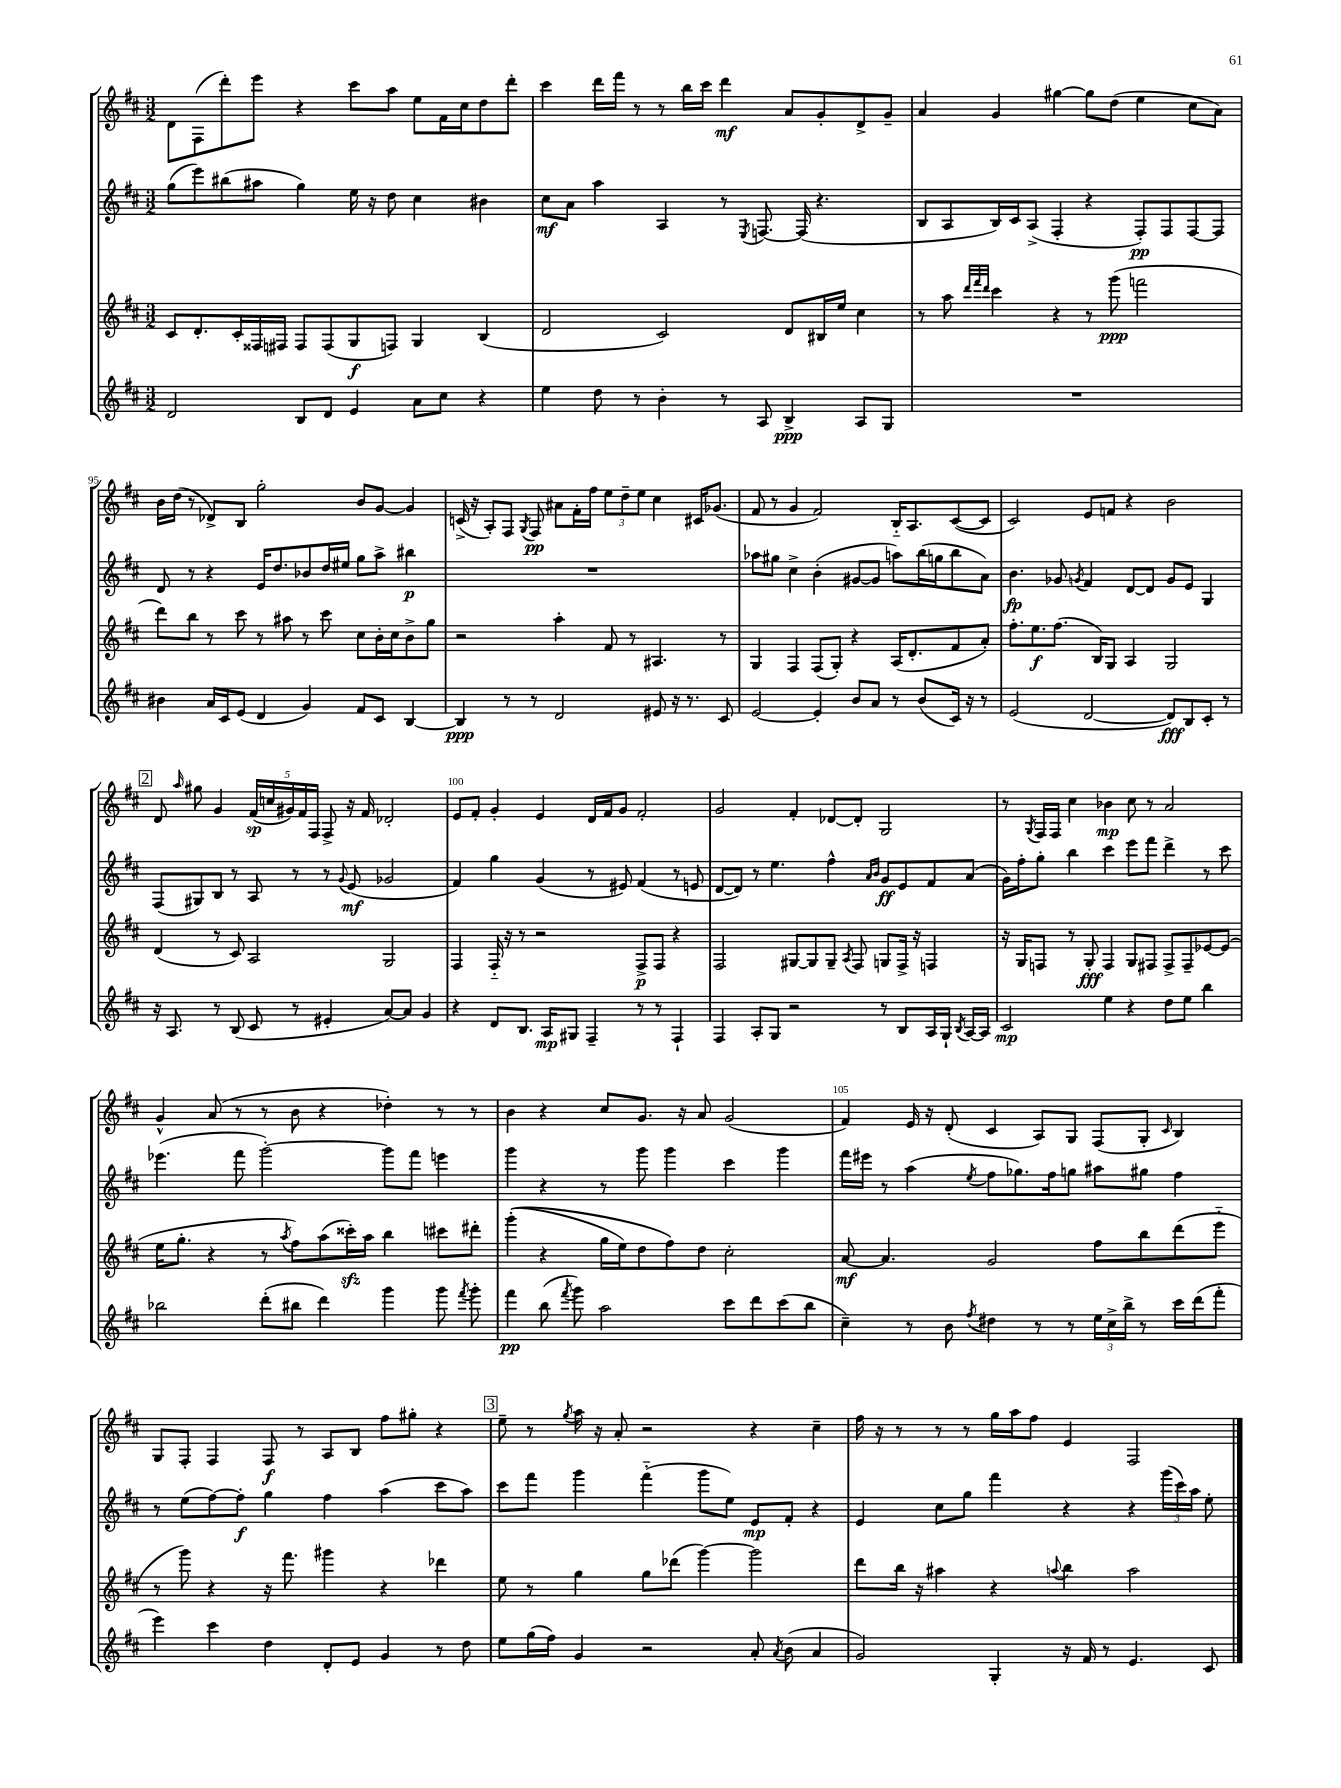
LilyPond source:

<<
\new StaffGroup <<
\new Staff = "s0" {
    \clef treble \key d \major \numericTimeSignature \time 3/2
    \autoBeamOff d'8[ fis8( d'''8-.) e'''8] r4 cis'''8[ a''8] e''8[ fis'16 cis''16 d''8 d'''8]-. |
    cis'''4 d'''16[ fis'''16] r8 r8 b''16[ cis'''16] d'''4\mf a'8[ g'8-. d'8-> g'8]-- |
    a'4 g'4 gis''4~ gis''8[ d''8]( e''4 cis''8[ a'8]) |
    b'16[ d''16]( r8 des'8[->) b8] g''2-. b'8[ g'8]~ g'4 |
    c'16->( r16 a8[-.) fis8] \acciaccatura { g8 } fis8\pp ais'8[ fis'16-. fis''16] \tuplet 3/2 { e''8[ d''8-- e''8] } cis''4 cis'16[ ges'8.]( |
    fis'8 r8 g'4 fis'2) b16[-_ a8. cis'8~( cis'8] |
    cis'2) e'8[ f'8] r4 b'2 |
    \mark \markup { \box "2" } d'8 \grace { a''16 } gis''8 g'4 \tuplet 5/4 { fis'16[\sp( c''16 gis'16) fis'16 fis16] } fis8-> r16 fis'16 des'2-. |
    e'8[ fis'8]-. g'4-. e'4 d'16[ fis'16 g'8] fis'2-. |
    g'2 fis'4-. des'8[~ des'8]-. g2 |
    r8 \acciaccatura { g8 } fis16[ fis16] cis''4 bes'4\mp cis''8 r8 a'2 |
    g'4-^ a'8( r8 r8 b'8 r4 des''4-.) r8 r8 |
    b'4 r4 cis''8[ g'8.] r16 a'8 g'2( |
    fis'4) e'16 r16 d'8-.( cis'4 a8[) g8] fis8[( g8]-. \grace { cis'16 } b4) |
    g8[ fis8]-. fis4 fis8\f r8 a8[ b8] fis''8[ gis''8]-. r4 |
    \mark \markup { \box "3" } e''8-- r8 \acciaccatura { g''8 } a''16 r16 a'8-. r2 r4 cis''4-- |
    fis''16 r16 r8 r8 r8 g''16[ a''16 fis''8] e'4 fis2 \bar "|." |
}
\new Staff = "s1" {
    \clef treble \key d \major \numericTimeSignature \time 3/2
    \autoBeamOff g''8[( e'''8) bis''8( ais''8] g''4) e''16 r16 d''8 cis''4 bis'4 |
    cis''8[\mf a'8] a''4 a4 r8 \acciaccatura { e8 } f8.~ f16( r4. |
    b8[ a8 b16) cis'16 a8]->( fis4-. r4 fis8[-.\pp) fis8 fis8~ fis8] |
    d'8 r8 r4 e'16[ d''8. bes'8 d''16 eis''16] g''8[ a''8]-> bis''4\p |
    R1. |
    aes''8[ gis''8] cis''4-> b'4-.( gis'8[~ gis'8] a''8[) b''16( g''16 b''8 a'8]) |
    b'4.\fp ges'8 \acciaccatura { g'8 } fis'4 d'8[~ d'8] g'8[ e'8] g4 |
    \mark \markup { \box "2" } fis8[( gis8) b8] r8 a8 r8 r8 \appoggiatura { g'8 } e'8\mf( ges'2 |
    fis'4) g''4 g'4( r8 eis'8) fis'4( r8 e'8 |
    d'8[~ d'8]) r8 e''4. fis''4-^ \grace { a'16[ b'16] } g'8[\ff e'8 fis'8 a'8]( |
    g'16[) fis''16-. g''8]-. b''4 cis'''4 e'''8[ fis'''8] d'''4-> r8 cis'''8 |
    ees'''4.( fis'''8 g'''2~-.) g'''8[ fis'''8] e'''4 |
    g'''4 r4 r8 g'''8 g'''4 cis'''4 g'''4 |
    fis'''16[ eis'''16] r8 a''4( \acciaccatura { e''8 } fis''8[ ges''8.) fis''16 g''8] ais''8[ gis''8] fis''4 |
    r8 e''8[( fis''8~) fis''8]-.\f g''4 fis''4 a''4( cis'''8[ a''8]) |
    \mark \markup { \box "3" } cis'''8[ fis'''8] g'''4 fis'''4-_( g'''8[ e''8]) e'8[\mp fis'8]-. r4 |
    e'4 cis''8[ g''8] fis'''4 r4 r4 \tuplet 3/2 { g'''16[( cis'''16) a''16] } e''8-. \bar "|." |
}
\new Staff = "s2" {
    \clef treble \key d \major \numericTimeSignature \time 3/2
    \autoBeamOff cis'8[ d'8.-. cis'16-. fisis16 fis16] fis8[ fis8( g8\f f8]) g4 b4( |
    d'2 cis'2) d'8[ bis16 e''16] cis''4 |
    r8 a''8 \grace { d'''32[ fis'''32 d'''32] } cis'''4 r4 r8 g'''8\ppp( f'''2 |
    d'''8[) b''8] r8 cis'''8 r8 ais''8 r8 cis'''8 cis''8[ b'16-. cis''16 b'8-> g''8] |
    r2 a''4-. fis'8 r8 ais4. r8 |
    g4 fis4 fis8[( g8]-.) r4 a16[( d'8.-. fis'8 a'8]-.) |
    fis''8.[-. e''8.\f fis''8.]( b16[) g8] a4 g2 |
    \mark \markup { \box "2" } d'4( r8 cis'8) a2 g2 |
    fis4 fis16-_ r16 r8 r2 fis8[->\p fis8] r4 |
    fis2 gis8[~ gis8 gis8]-- \acciaccatura { a8 } fis8 g8[ fis16]-> r16 f4 |
    r16 g16[ f8] r8 g8-.\fff f4 g8[ fis8] fis8[-> fis8-- ees'8~ ees'8]( |
    e''16[ g''8.]-. r4 r8 \acciaccatura { a''8 } fis''8[) a''8( cisis'''16-.\sfz) a''16] b''4 cis'''8[ dis'''8]-. |
    g'''4-.(\( r4 g''16[ e''16) d''8 fis''8\) d''8] cis''2-. |
    a'8~\mf a'4. g'2 fis''8[ b''8 d'''8( e'''8]-_ |
    r8 g'''8) r4 r16 fis'''8. gis'''4 r4 des'''4 |
    \mark \markup { \box "3" } e''8 r8 g''4 g''8[ des'''8]( g'''4~) g'''2 |
    d'''8[ b''16] r16 ais''4 r4 \appoggiatura { a''8 } b''4 a''2 \bar "|." |
}
\new Staff = "s3" {
    \clef treble \key d \major \numericTimeSignature \time 3/2
    \autoBeamOff d'2 b8[ d'8] e'4 a'8[ cis''8] r4 |
    e''4 d''8 r8 b'4-. r8 a8 b4->\ppp a8[ g8] |
    R1. |
    bis'4 a'16[ cis'16 e'8]( d'4 g'4) fis'8[ cis'8] b4~ |
    b4\ppp r8 r8 d'2 eis'8 r16 r8. cis'8 |
    e'2~ e'4-. b'8[ a'8] r8 b'8[( cis'16]) r16 r8 |
    e'2( d'2~ d'8[\fff) b8 cis'8]-. r8 |
    \mark \markup { \box "2" } r16 a8. r8 b8( cis'8 r8 eis'4-. a'8[~) a'8] g'4 |
    r4 d'8[ b8.] a16[\mp gis8] fis4-- r8 r8 fis4-! |
    fis4 a8[-. g8] r2 r8 b8[ a16 g16]-! \acciaccatura { b8 } a16[~ a16] |
    cis'2\mp e''4 r4 d''8[ e''8] b''4 |
    bes''2 d'''8[-.( bis''8] d'''4) g'''4 g'''8 \acciaccatura { fis'''8 } g'''8-. |
    fis'''4\pp b''8( \acciaccatura { fis'''8 } g'''8) a''2 cis'''8[ d'''8 cis'''8( b''8] |
    cis''4--) r8 b'8 \acciaccatura { fis''8 } dis''4 r8 r8 \tuplet 3/2 { e''16[ cis''16-> b''16]-> } r8 cis'''16[ d'''16( fis'''8]-. |
    e'''4) cis'''4 d''4 d'8[-. e'8] g'4 r8 d''8 |
    \mark \markup { \box "3" } e''8[ g''16( fis''16]) g'4 r2 a'8-. \acciaccatura { a'8 } b'8( a'4 |
    g'2) g4-. r16 fis'16 r8 e'4. cis'8 \bar "|." |
}
>>
>>
\layout { \context { \Score currentBarNumber = #92 \override BarNumber.break-visibility = ##(#f #t #t) barNumberVisibility = #(every-nth-bar-number-visible 5) } }
